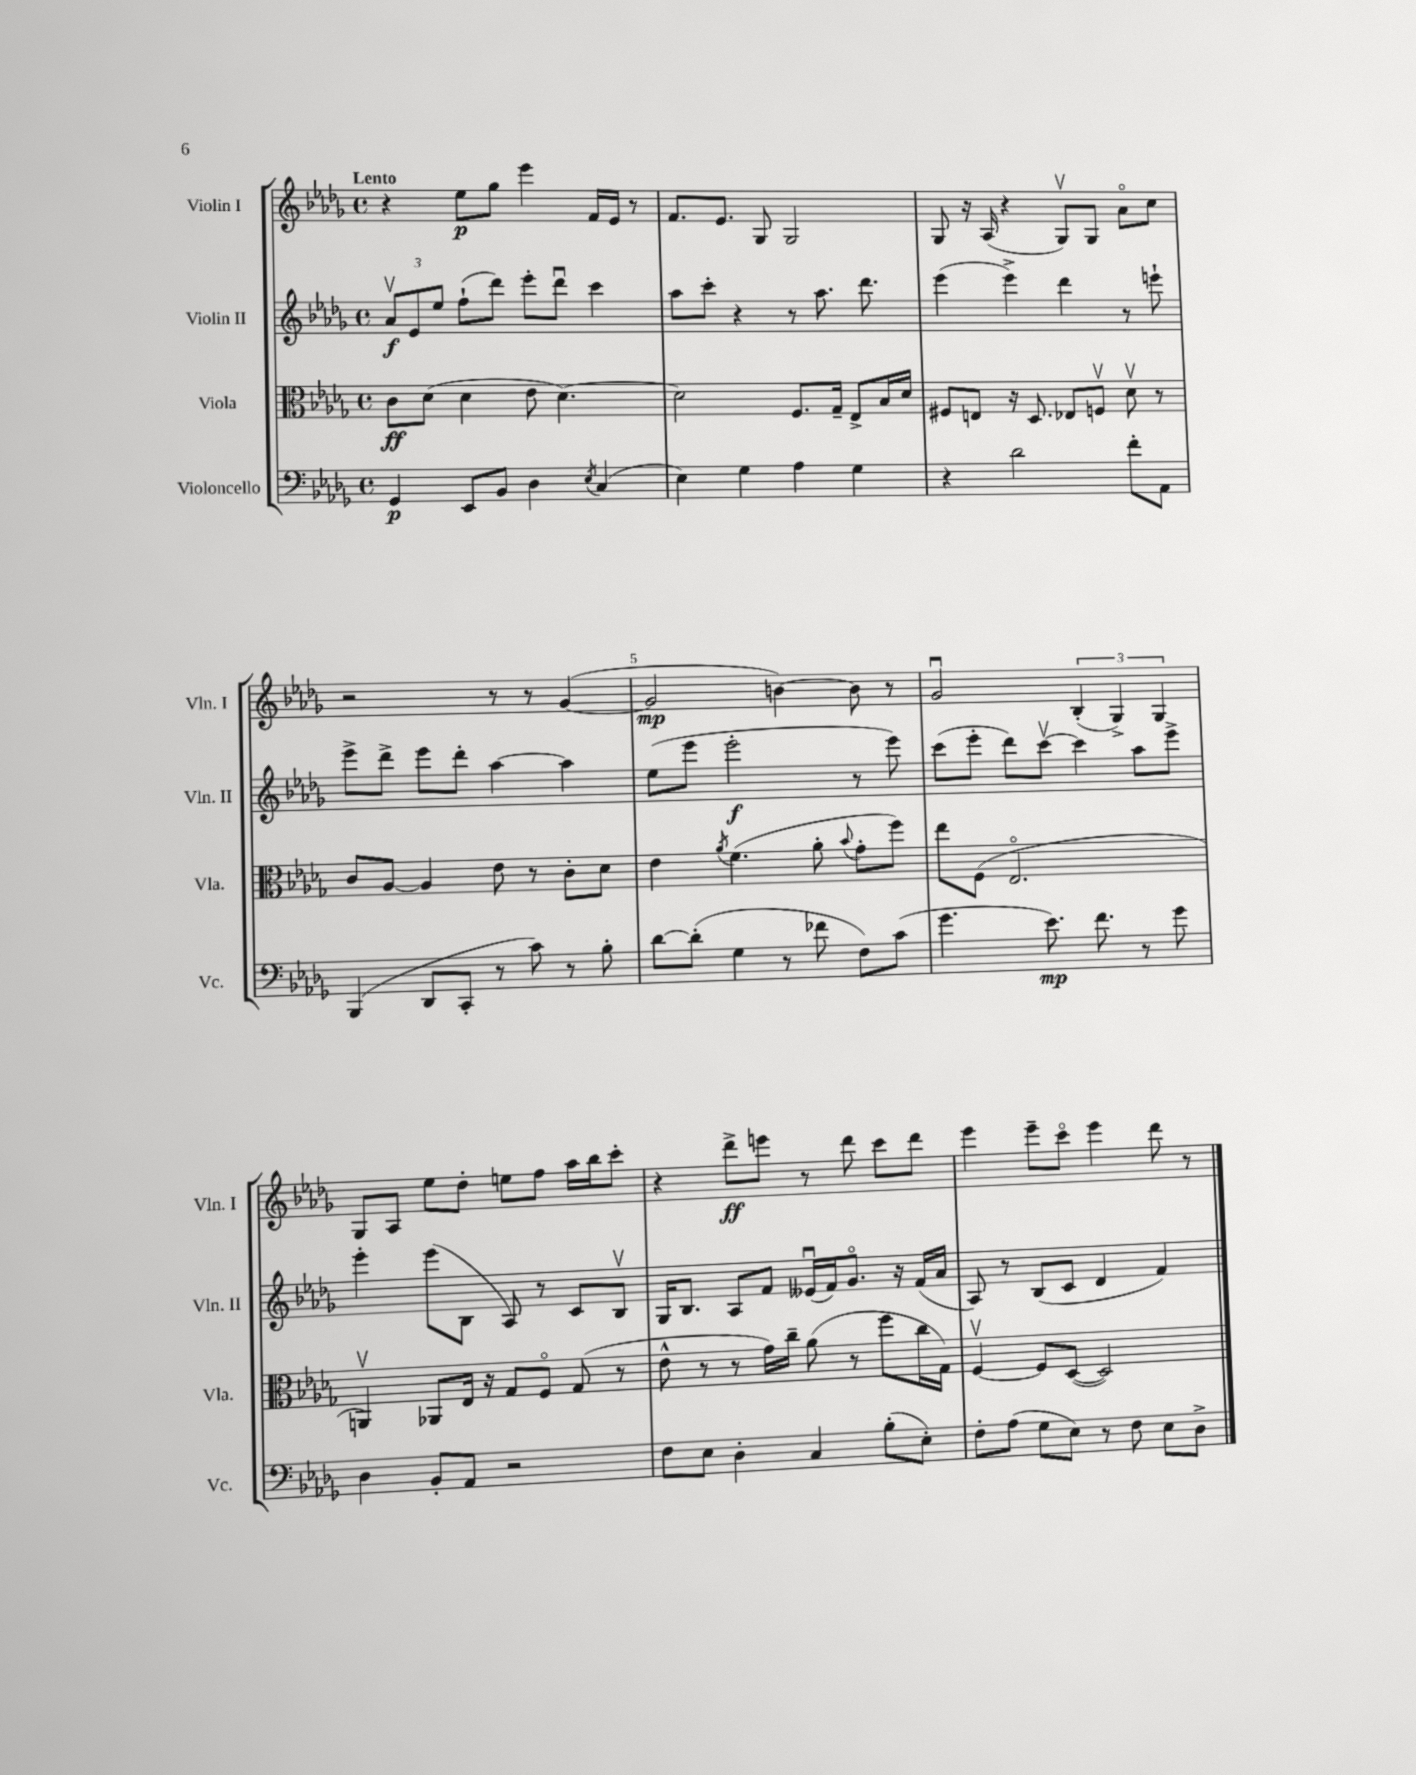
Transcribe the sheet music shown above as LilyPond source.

<<
\new StaffGroup <<
\new Staff = "s0" \with { instrumentName = "Violin I" shortInstrumentName = "Vln. I" } {
    \clef treble \key des \major \defaultTimeSignature \time 4/4 \tempo "Lento"
    \autoBeamOff r4 ees''8[\p ges''8] ees'''4 f'16[ ees'16] r8 |
    f'8.[ ees'8.] ges8 ges2 |
    ges8 r16 aes16( r4 ges8[\upbow) ges8] aes'8[\flageolet c''8] |
    r2 r8 r8 ges'4~( |
    ges'2\mp b'4~) b'8 r8 |
    ges'2\downbow \tuplet 3/2 { bes4-.( ges4->) ges4 } |
    ges8[ aes8] ees''8[ des''8]-. e''8[ f''8] aes''16[ bes''16 c'''8]-. |
    r4 des'''8[->\ff e'''8] r8 des'''8 c'''8[ des'''8] |
    ees'''4 ees'''8[-- c'''8]\flageolet ees'''4 des'''8 r8 \bar "|." |
}
\new Staff = "s1" \with { instrumentName = "Violin II" shortInstrumentName = "Vln. II" } {
    \clef treble \key des \major \defaultTimeSignature \time 4/4
    \autoBeamOff \tuplet 3/2 { aes'8[\upbow\f ees'8 ees''8] } f''8[-!( des'''8]) ees'''8[-. des'''8]\downbow c'''4 |
    aes''8[ c'''8]-. r4 r8 aes''8. des'''8. |
    ees'''4( ees'''4->) des'''4 r8 e'''8-! |
    ees'''8[-> des'''8]-> ees'''8[ des'''8]-. aes''4~ aes''4 |
    ees''8[( ees'''8] ees'''2-.\f r8 ees'''8) |
    c'''8[( ees'''8]-. des'''8[) c'''8]~\upbow c'''4 aes''8[ ees'''8]-> |
    ees'''4-. ees'''8[( bes8] aes8) r8 c'8[ bes8]\upbow |
    ges16[ bes8.] aes8[ f'8] eeses'16[\downbow( f'16) ges'8.]\flageolet r16 f'16[( aes'16] |
    aes8) r8 bes8[( c'8] des'4 f'4) \bar "|." |
}
\new Staff = "s2" \with { instrumentName = "Viola" shortInstrumentName = "Vla." } {
    \clef alto \key des \major \defaultTimeSignature \time 4/4
    \autoBeamOff c'8[\ff des'8]( des'4 ees'8 des'4.~) |
    des'2 f8.[ ges16]-- ees8[-> bes16 des'16] |
    fis8[ e8] r16 des8. ees8[ f8]\upbow des'8\upbow r8 |
    c'8[ aes8]~ aes4 ees'8 r8 c'8[-. des'8] |
    ees'4 \acciaccatura { aes'8 } f'4.( aes'8-. \appoggiatura { bes'8 } ges'8[-. f''8]) |
    ees''8[ f8]( ees2.\flageolet |
    a,4\upbow) aes,8[ ees16] r16 ges8[ f8]\flageolet ges8( r8 |
    ees'8-^ r8 r8 ges'16[) c''16]-- aes'8( r8 f''8[ c''16 ges16]) |
    f4~\upbow f8[ des8]~( des2) \bar "|." |
}
\new Staff = "s3" \with { instrumentName = "Violoncello" shortInstrumentName = "Vc." } {
    \clef bass \key des \major \defaultTimeSignature \time 4/4
    \autoBeamOff ges,4\p ees,8[ bes,8] des4 \acciaccatura { ees8 } c4( |
    ees4) ges4 aes4 ges4 |
    r4 des'2 f'8[-. aes,8] |
    bes,,4( des,8[ c,8]-. r8 c'8) r8 bes8-. |
    des'8[~ des'8]-.( ges4 r8 fes'8 f8[) c'8]( |
    ges'4. ees'8.\mp) f'8. r8 ges'8 |
    des4 bes,8[-. aes,8] r2 |
    f8[ ees8] des4-. c4 bes8[-.( ees8]-.) |
    f8[-. aes8]( ges8[ ees8]) r8 f8 ees8[ des8]-> \bar "|." |
}
>>
>>
\layout { \context { \Score \override BarNumber.break-visibility = ##(#f #t #t) barNumberVisibility = #(every-nth-bar-number-visible 5) } }
